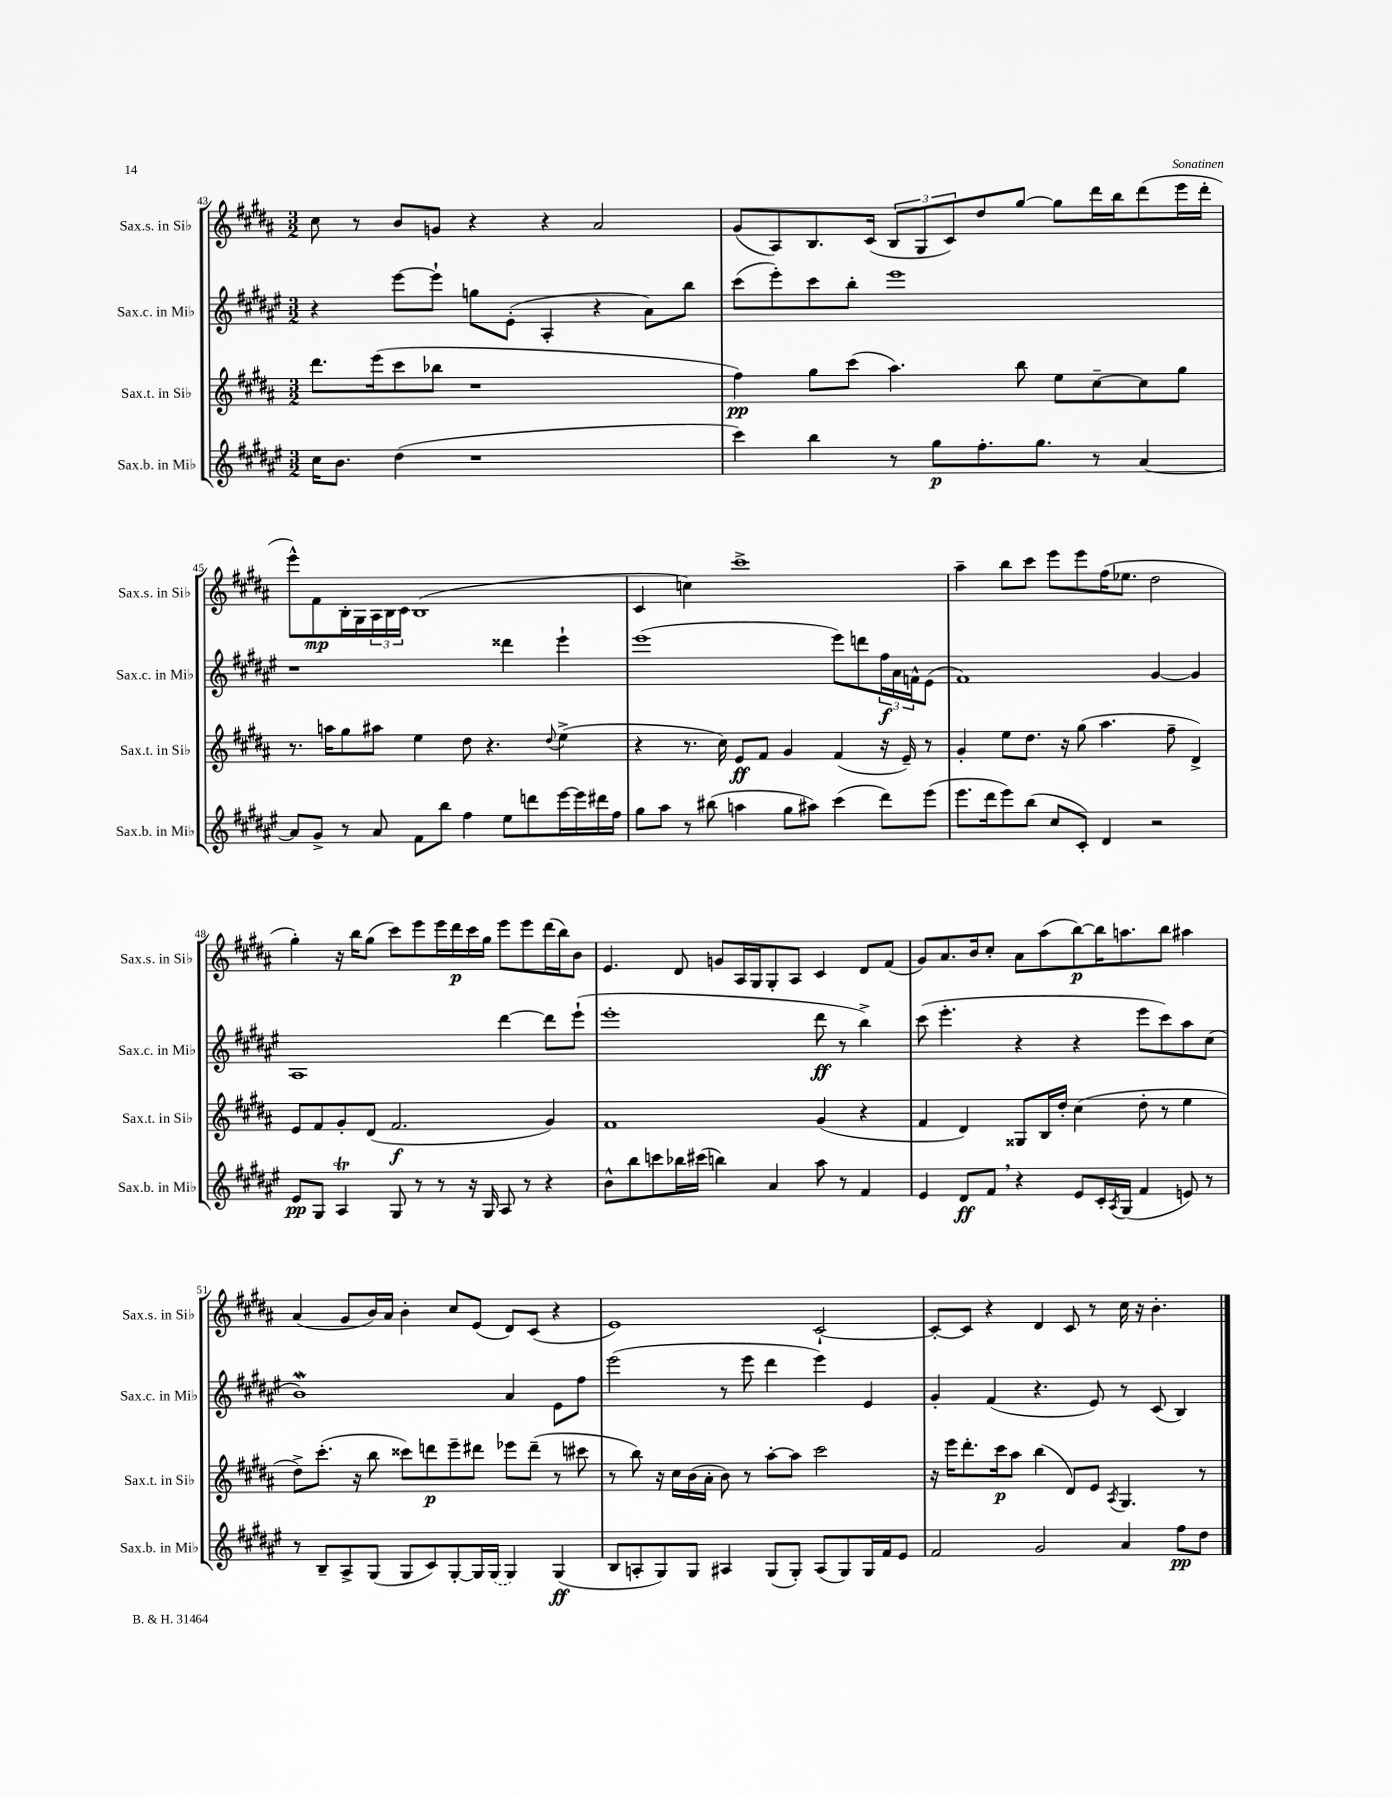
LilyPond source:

<<
\new StaffGroup <<
\new Staff = "s0" \with { instrumentName = "Sax.s. in Sib" shortInstrumentName = "Sax.s. in Sib" } {
    \clef treble \key b \major \numericTimeSignature \time 3/2
    cis''8 r8 b'8 g'8 r4 r4 ais'2 |
    gis'8( ais8) b8. cis'16( \tuplet 3/2 { b8 gis8 cis'8) } dis''8 gis''8~ gis''8 dis'''16 b''16 dis'''8( e'''16 dis'''16-. |
    e'''8-^) fis'8\mp b16-. gis16 \tuplet 3/2 { ais16 b16 cis'16 } b1( |
    cis'4 c''4) cis'''1-> |
    ais''4-- b''8 cis'''8 e'''8 e'''8 fis''16( ees''8. dis''2 |
    gis''4-.) r16 b''16 gis''8( cis'''8) e'''8 e'''16 dis'''16\p cis'''16 gis''16 e'''8 e'''8 dis'''16( b''16) b'8 |
    e'4. dis'8 g'8 ais16 gis16 gis8-. ais8 cis'4 dis'8 fis'8( |
    gis'8) ais'8. b'16 cis''8-. ais'8 ais''8( b''8~\p) b''16 a''8. b''8 ais''4 |
    ais'4( gis'8 b'16) ais'16 b'4-. cis''8 e'8( dis'8) cis'8( r4 |
    e'1) cis'2~-! |
    cis'8~-. cis'8 r4 dis'4 cis'8 r8 cis''16 r16 b'4.-. \bar "|." |
}
\new Staff = "s1" \with { instrumentName = "Sax.c. in Mib" shortInstrumentName = "Sax.c. in Mib" } {
    \clef treble \key fis \major \numericTimeSignature \time 3/2
    r4 eis'''8~ eis'''8-! g''8 eis'8-.( ais4-. r4 ais'8) b''8 |
    cis'''8( eis'''8-.) cis'''8 b''8-. eis'''1 |
    r1 disis'''4 eis'''4-! |
    eis'''1( eis'''8) d'''8 \tuplet 3/2 { fis''16\f ais'16 f'16-^ } eis'8( |
    fis'1) gis'4~ gis'4 |
    ais1 dis'''4~ dis'''8 eis'''8-!( |
    eis'''1-. dis'''8\ff r8 b''4->) |
    cis'''8( eis'''4.-. r4 r4 eis'''8 cis'''8) ais''8 cis''8( |
    b'1\mordent) ais'4 eis'8 fis''8 |
    eis'''2( r8 eis'''8 dis'''4 eis'''4) eis'4 |
    gis'4-. fis'4( r4. eis'8) r8 cis'8( b4) \bar "|." |
}
\new Staff = "s2" \with { instrumentName = "Sax.t. in Sib" shortInstrumentName = "Sax.t. in Sib" } {
    \clef treble \key b \major \numericTimeSignature \time 3/2
    dis'''8. e'''16( cis'''8 bes''8 r1 |
    fis''4\pp) gis''8 cis'''8( ais''4.) b''8 e''8 cis''8~-- cis''8 gis''8 |
    r8. a''16 gis''8 ais''8 e''4 dis''8 r4. \appoggiatura { dis''8 } e''4->( |
    r4 r8. cis''16) e'8\ff fis'8 gis'4 fis'4( r16 e'16--) r8 |
    gis'4-. e''8 dis''8. r16 gis''8( ais''4. fis''8-- dis'4->) |
    e'8 fis'8 gis'8-. dis'8( fis'2.\f gis'4) |
    fis'1 gis'4( r4 |
    fis'4 dis'4) gisis8 b16 dis''16-. cis''4( dis''8-. r8 e''4 |
    dis''8->) cis'''8.-.( r16 b''8 cisis'''8) d'''8\p e'''8-- dis'''8 ees'''8 dis'''8--( r8 cis'''8 |
    r8 b''8) r16 cis''16 b'16( ais'16-. b'8) r8 ais''8~-. ais''8 cis'''2 |
    r16 e'''16 dis'''8.-. cis'''16\p ais''8 b''4( dis'8) e'8 \acciaccatura { ais8 } gis4. r8 \bar "|." |
}
\new Staff = "s3" \with { instrumentName = "Sax.b. in Mib" shortInstrumentName = "Sax.b. in Mib" } {
    \clef treble \key fis \major \numericTimeSignature \time 3/2
    cis''16 b'8. dis''4( r1 |
    cis'''4) b''4 r8 gis''8\p fis''8.-. gis''8. r8 ais'4~ |
    ais'8 gis'8-> r8 ais'8 fis'8 b''8 fis''4 eis''8 d'''8 eis'''16~ eis'''16 dis'''16 fis''16 |
    gis''8 ais''8 r8 bis''8( a''4 gis''8 ais''8) cis'''4( dis'''8) eis'''8( |
    eis'''8. dis'''16 eis'''8) b''8( cis''8 cis'8-.) dis'4 r2 |
    eis'8\pp gis8 ais4\trill gis8 r8 r8 r16 gis16 ais8 r8 r4 |
    b'8-^ b''8 c'''8 bes''16 cis'''16( b''4) ais'4 ais''8 r8 fis'4 |
    eis'4 dis'8\ff fis'8 \breathe r4 eis'8 cis'16-. \acciaccatura { ais8 } gis16( fis'4 e'8) r8 |
    r8 b8-- ais8-> gis8( gis8 cis'8) gis8~-. gis16 \once \slurDashed gis16( gis4) gis4\ff( |
    b8 a8-. gis8) gis8 ais4 gis8( gis8-.) ais8( gis8) gis16 fis'16 eis'8 |
    fis'2 gis'2 ais'4 fis''8\pp dis''8 \bar "|." |
}
>>
>>
\layout { \context { \Score currentBarNumber = #43 } }
